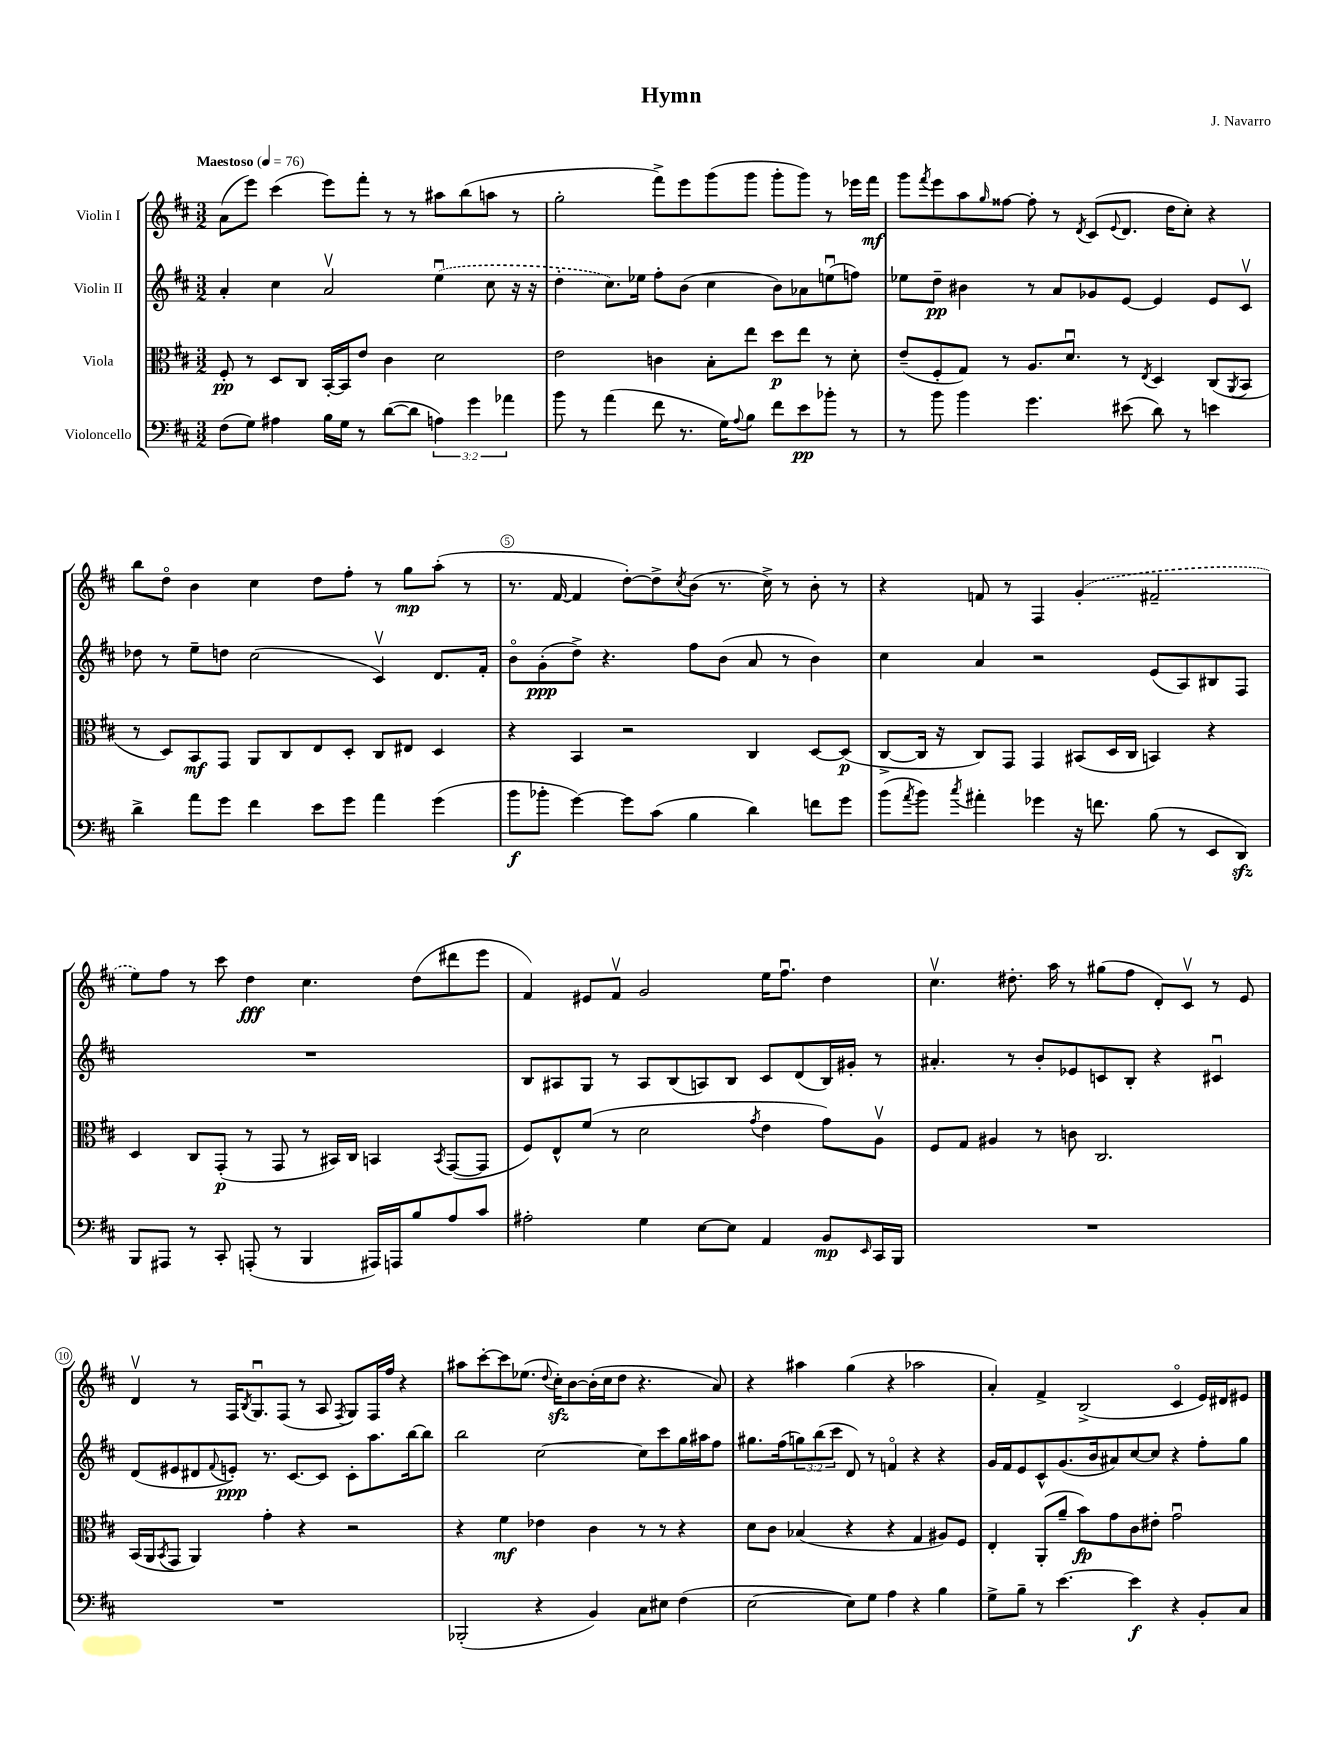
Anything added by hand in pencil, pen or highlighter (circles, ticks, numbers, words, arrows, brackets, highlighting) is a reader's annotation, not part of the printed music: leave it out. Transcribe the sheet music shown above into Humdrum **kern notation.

**kern	**dynam	**kern	**dynam	**kern	**dynam	**kern	**dynam
*part4	*part4	*part3	*part3	*part2	*part2	*part1	*part1
*staff4	*staff4	*staff3	*staff3	*staff2	*staff2	*staff1	*staff1
*I"Violoncello	*	*I"Viola	*	*I"Violin II	*	*I"Violin I	*
*clefF4	*	*clefC3	*	*clefG2	*	*clefG2	*
*k[f#c#]	*	*k[f#c#]	*	*k[f#c#]	*	*k[f#c#]	*
*M3/2	*	*M3/2	*	*M3/2	*	*M3/2	*
*MM76	*	*MM76	*	*MM76	*	*MM76	*
=1	=1	=1	=1	=1	=1	=1	=1
!	!	!	!	!	!	!LO:TX:a:B:t=Maestoso	!
(8F#\L	.	8F#'/	pp	4a'/	.	(8a\L	.
8G\J)	.	8r	.	.	.	8eee\J)	.
4A#X\	.	8D/L	.	4cc#\	.	(4ccc#\	.
.	.	8C#/J	.	.	.	.	.
16B\LL	.	[16BB'/LL	.	2av/	.	8eee\L)	.
16G\JJ	.	16BB/J]	.	.	.	.	.
8r	.	8e/J	.	.	.	8fff#'\J	.
([8d\L	.	4c#\	.	.	.	8r	.
8d\J]	.	.	.	.	.	8r	.
6An\)	.	2d\	.	(4eeu\	.	8aa#X\L	.
.	.	.	.	.	.	(8bb\	.
6g\	.	.	.	.	.	.	.
.	.	.	.	8cc#\	.	8aan\J	.
6a-X\	.	.	.	.	.	.	.
.	.	.	.	16r	.	8r	.
.	.	.	.	16r	.	.	.
=2	=2	=2	=2	=2	=2	=2	=2
8b\	.	2e\	.	4dd'\	.	2gg'\	.
8r	.	.	.	.	.	.	.
(4a\	.	.	.	8.cc#\L)	.	.	.
.	.	.	.	16ee-X\Jk	.	.	.
8f#\	.	4cn\	.	8ff#'\L	.	8fff#^\L)	.
8.r	.	.	.	(8b\J	.	8eee\	.
.	.	8B'\L	.	4cc#\	.	(8ggg\	.
16G\KL)	.	.	.	.	.	.	.
8qqA/	.	.	.	.	.	.	.
8B\J	.	8ee\J	.	.	.	8ggg\J	.
8f#\L	.	8dd\L	p	8b\L)	.	8ggg'\L	.
8e\	pp	8ee\J	.	8a-X\	.	8ggg\J)	.
8b-X'\J	.	8r	.	(8eenu\	.	8r	.
8r	.	8d'\	.	8ffn\J)	.	16eee-X\LL	.
.	.	.	.	.	.	16fff#\JJ	mf
=3	=3	=3	=3	=3	=3	=3	=3
8r	.	(8e~/L	.	8ee-X\L	.	8ggg\L	.
.	.	.	.	.	.	8qfff#/	.
8b\	.	8F#'/	.	8dd~\J	pp	8eee\	.
4b\	.	8G/J)	.	4b#X\	.	8aa\	.
.	.	.	.	.	.	16qqgg/	.
.	.	8r	.	.	.	[8ff##X\J	.
4.g\	.	8.A/L	.	8r	.	8ff##'\]	.
.	.	.	.	8a/L	.	8r	.
.	.	8.du/J	.	.	.	.	.
.	.	.	.	.	.	8qd/	.
.	.	.	.	8g-X/	.	(8c#/L	.
.	.	.	.	.	.	8qqe/	.
(8e#X\	.	8r	.	[8e/J	.	8.d/J	.
.	.	8qE/	.	.	.	.	.
8d\)	.	4D/	.	4e/]	.	.	.
.	.	.	.	.	.	16dd\KL	.
8r	.	.	.	.	.	8cc#'\J)	.
4en\	.	(8C#/L	.	8e/L	.	4r	.
.	.	8qAA/	.	.	.	.	.
.	.	8BB/J	.	8c#v/J	.	.	.
!!LO:LB:g=z
=4	=4	=4	=4	=4	=4	=4	=4
4d^\	.	8r	.	8dd-X\	.	8bb\L	.
.	.	8D/L)	.	8r	.	8dd\J	.
8a\L	.	8BB/	mf	8ee~\L	.	4b\	.
8g\J	.	8GG/J	.	8ddn\J	.	.	.
4f#\	.	8AA/L	.	(2cc#\	.	4cc#\	.
.	.	8C#/	.	.	.	.	.
8e\L	.	8E/	.	.	.	8dd\L	.
8g\J	.	8D'/J	.	.	.	8ff#'\J	.
4a\	.	8C#/L	.	4c#v/)	.	8r	.
.	.	8E#X/J	.	.	.	8gg\L	mp
(4g\	.	4D/	.	8.d/L	.	(8aa'\J	.
.	.	.	.	.	.	8r	.
.	.	.	.	16f#'/Jk	.	.	.
=5	=5	=5	=5	=5	=5	=5	=5
8b\L	f	4r	.	8b\L	.	8.r	.
8b-X'\J	.	.	.	(8g'\	ppp	.	.
.	.	.	.	.	.	[16f#/	.
[4g\)	.	4BB/	.	8dd^\J)	.	4f#/]	.
.	.	.	.	4.r	.	.	.
8g\L]	.	2r	.	.	.	[8dd'\L)	.
(8c#\J	.	.	.	.	.	8dd^\]	.
.	.	.	.	.	.	8qcc#/	.
4B\	.	.	.	8ff#\L	.	(8b\J	.
.	.	.	.	(8b\J	.	8.r	.
4d\)	.	4C#/	.	8a/	.	.	.
.	.	.	.	.	.	16cc#^\)	.
.	.	.	.	8r	.	8r	.
8fn\L	.	[8D/L	.	4b\)	.	8b'\	.
8g\J	.	(8D/J]	p	.	.	8r	.
=6	=6	=6	=6	=6	=6	=6	=6
(8b\L	.	[8C#^/L	.	4cc#\	.	4r	.
8qa/	.	.	.	.	.	.	.
8b\J)	.	16C#/Jk]	.	.	.	.	.
.	.	16r	.	.	.	.	.
8qcc#/	.	.	.	.	.	.	.
4a#X'\	.	8C#/L)	.	4a/	.	8fn/	.
.	.	8GG/J	.	.	.	8r	.
4g-X\	.	4GG/	.	2r	.	4F#/	.
16r	.	(8BB#X/L	.	.	.	(4g'/	.
8.fn\	.	.	.	.	.	.	.
.	.	16D/L	.	.	.	.	.
.	.	16C#/JJ	.	.	.	.	.
(8B\	.	4BBn/)	.	(8e/L	.	2f#X~/	.
8r	.	.	.	8A/)	.	.	.
8EE/L	.	4r	.	8B#X/	.	.	.
8DDzz/J)	.	.	.	8F#/J	.	.	.
!!LO:LB:g=z
=7	=7	=7	=7	=7	=7	=7	=7
8BBB/L	.	4D/	.	1.r	.	8ee\L)	.
8AAA#X/J	.	.	.	.	.	8ff#\J	.
8r	.	8C#/L	.	.	.	8r	.
8CC#'/	.	(8GG'/J	p	.	.	8ccc#\	.
(8AAAn'/	.	8r	.	.	.	4dd\	fff
8r	.	8GG/	.	.	.	.	.
4BBB/	.	8r	.	.	.	4.cc#\	.
.	.	16BB#X/LL)	.	.	.	.	.
.	.	16C#/JJ	.	.	.	.	.
16AAA#X/LL)	.	4BBn/	.	.	.	.	.
16AAAn/J	.	.	.	.	.	.	.
8B/	.	.	.	.	.	(8dd\L	.
.	.	8qBB/	.	.	.	.	.
8A/	.	([8GG/L	.	.	.	8ddd#X\	.
8c#/J	.	8GG/J]	.	.	.	8eee\J	.
=8	=8	=8	=8	=8	=8	=8	=8
2A#X'\	.	8F#/L)	.	8B/L	.	4f#/)	.
.	.	8E^^/	.	8A#X/	.	.	.
.	.	(8f#/J	.	8G/J	.	8e#X/L	.
.	.	8r	.	8r	.	8f#v/J	.
4G\	.	2d\	.	8A#/L	.	2g/	.
.	.	.	.	(8B/	.	.	.
[8E\L	.	.	.	8An/)	.	.	.
8E\J]	.	.	.	8B/J	.	.	.
.	.	8qg/	.	.	.	.	.
4AA/	.	4e\	.	8c#/L	.	16ee\KL	.
.	.	.	.	.	.	8.ff#u\J	.
.	.	.	.	(8d/	.	.	.
8BB/L	mp	8g\L)	.	16B/L)	.	4dd\	.
.	.	.	.	16g#X'/JJ	.	.	.
16qqEE/	.	.	.	.	.	.	.
16CC#/L	.	8Av\J	.	8r	.	.	.
16BBB/JJ	.	.	.	.	.	.	.
=9	=9	=9	=9	=9	=9	=9	=9
1.r	.	8F#/L	.	4.a#X'/	.	4.cc#v\	.
.	.	8G/J	.	.	.	.	.
.	.	4A#X/	.	.	.	.	.
.	.	.	.	8r	.	8.dd#X'\	.
.	.	8r	.	8b'/L	.	.	.
.	.	.	.	.	.	16aa\	.
.	.	8cn\	.	8e-X/	.	8r	.
.	.	2.C#/	.	8cn/	.	(8gg#X\L	.
.	.	.	.	8B'/J	.	8ff#\J	.
.	.	.	.	4r	.	8d'/L)	.
.	.	.	.	.	.	8c#v/J	.
.	.	.	.	4c#Xu/	.	8r	.
.	.	.	.	.	.	8e/	.
!!LO:LB:g=z
=10	=10	=10	=10	=10	=10	=10	=10
1.r	.	(16BB/LL	.	(8d/L	.	4dv/	.
.	.	16AA/J	.	.	.	.	.
.	.	8qBB/	.	.	.	.	.
.	.	8GG/J	.	8e#X/	.	.	.
.	.	4AA/)	.	8d#X/	.	8r	.
.	.	.	.	8qqf#/	.	.	.
.	.	.	.	8en'/J)	ppp	16F#/KL	.
.	.	.	.	.	.	8qB/	.
.	.	.	.	.	.	8.Gu/	.
.	.	4g'\	.	8.r	.	.	.
.	.	.	.	.	.	(8F#/J	.
.	.	.	.	[8.c#/L	.	.	.
.	.	4r	.	.	.	8r	.
.	.	.	.	8c#/J]	.	8A/	.
.	.	.	.	.	.	8qF#/	.
.	.	2r	.	8c#'\L	.	8G/L)	.
.	.	.	.	8.aa\	.	16F#/L	.
.	.	.	.	.	.	16ff#/JJ	.
.	.	.	.	.	.	4r	.
.	.	.	.	[16bb\k	.	.	.
.	.	.	.	8bb\J]	.	.	.
=11	=11	=11	=11	=11	=11	=11	=11
(2BBB-X'/	.	4r	.	2bb\	.	8aa#X\L	.
.	.	.	.	.	.	[8ccc#'\	.
.	.	4f#\	mf	.	.	8ccc#\]	.
.	.	.	.	.	.	(8.ee-X\J	.
4r	.	4e-X\	.	[2cc#\	.	.	.
.	.	.	.	.	.	8qqdd/	.
.	.	.	.	.	.	16cc#zz'\KL)	.
.	.	.	.	.	.	[8b\	.
4BB/)	.	4c#\	.	.	.	(16b'\L]	.
.	.	.	.	.	.	16cc#\J	.
.	.	.	.	.	.	8dd\J	.
8C#\L	.	8r	.	8cc#\L]	.	4.r	.
8E#X\J	.	8r	.	8ccc#\	.	.	.
(4F#\	.	4r	.	16gg\L	.	.	.
.	.	.	.	16aa#X\J	.	.	.
.	.	.	.	8ff#\J	.	8a/)	.
=12	=12	=12	=12	=12	=12	=12	=12
[2E\	.	8d\L	.	8.gg#X\L	.	4r	.
.	.	8c#\J	.	.	.	.	.
.	.	.	.	(16ff#\k	.	.	.
.	.	(4B-X/	.	12ggn\)	.	4aa#X\	.
.	.	.	.	(12bb\	.	.	.
.	.	.	.	12ccc#\J	.	.	.
8E\L])	.	4r	.	8d/)	.	(4gg\	.
8G\J	.	.	.	8r	.	.	.
4A\	.	4r	.	4fn/	.	4r	.
4r	.	4G/	.	4r	.	2aa-X\	.
4B\	.	8A#X/L)	.	4r	.	.	.
.	.	8F#/J	.	.	.	.	.
=13	=13	=13	=13	=13	=13	=13	=13
8G^\L	.	4E'/	.	16g/LL	.	4a'/)	.
.	.	.	.	16f#/J	.	.	.
8B~\J	.	.	.	8e/	.	.	.
8r	.	(8AA'/L	.	8c#^^/	.	4f#^/	.
[4.e\	.	8a~/J	.	(8.g/	.	.	.
.	.	8b\L)	fp	.	.	(2B^/	.
.	.	.	.	16b/k	.	.	.
.	.	8g\	.	8a#X/)	.	.	.
4e\]	f	8c#\	.	[8cc#/	.	.	.
.	.	8e#X'\J	.	8cc#/J]	.	.	.
4r	.	2gu\	.	4r	.	4c#/	.
8BB'/L	.	.	.	8ff#'\L	.	16e/LL)	.
.	.	.	.	.	.	16d#X/J	.
8C#/J	.	.	.	8gg\J	.	8e#X/J	.
==	==	==	==	==	==	==	==
*-	*-	*-	*-	*-	*-	*-	*-
